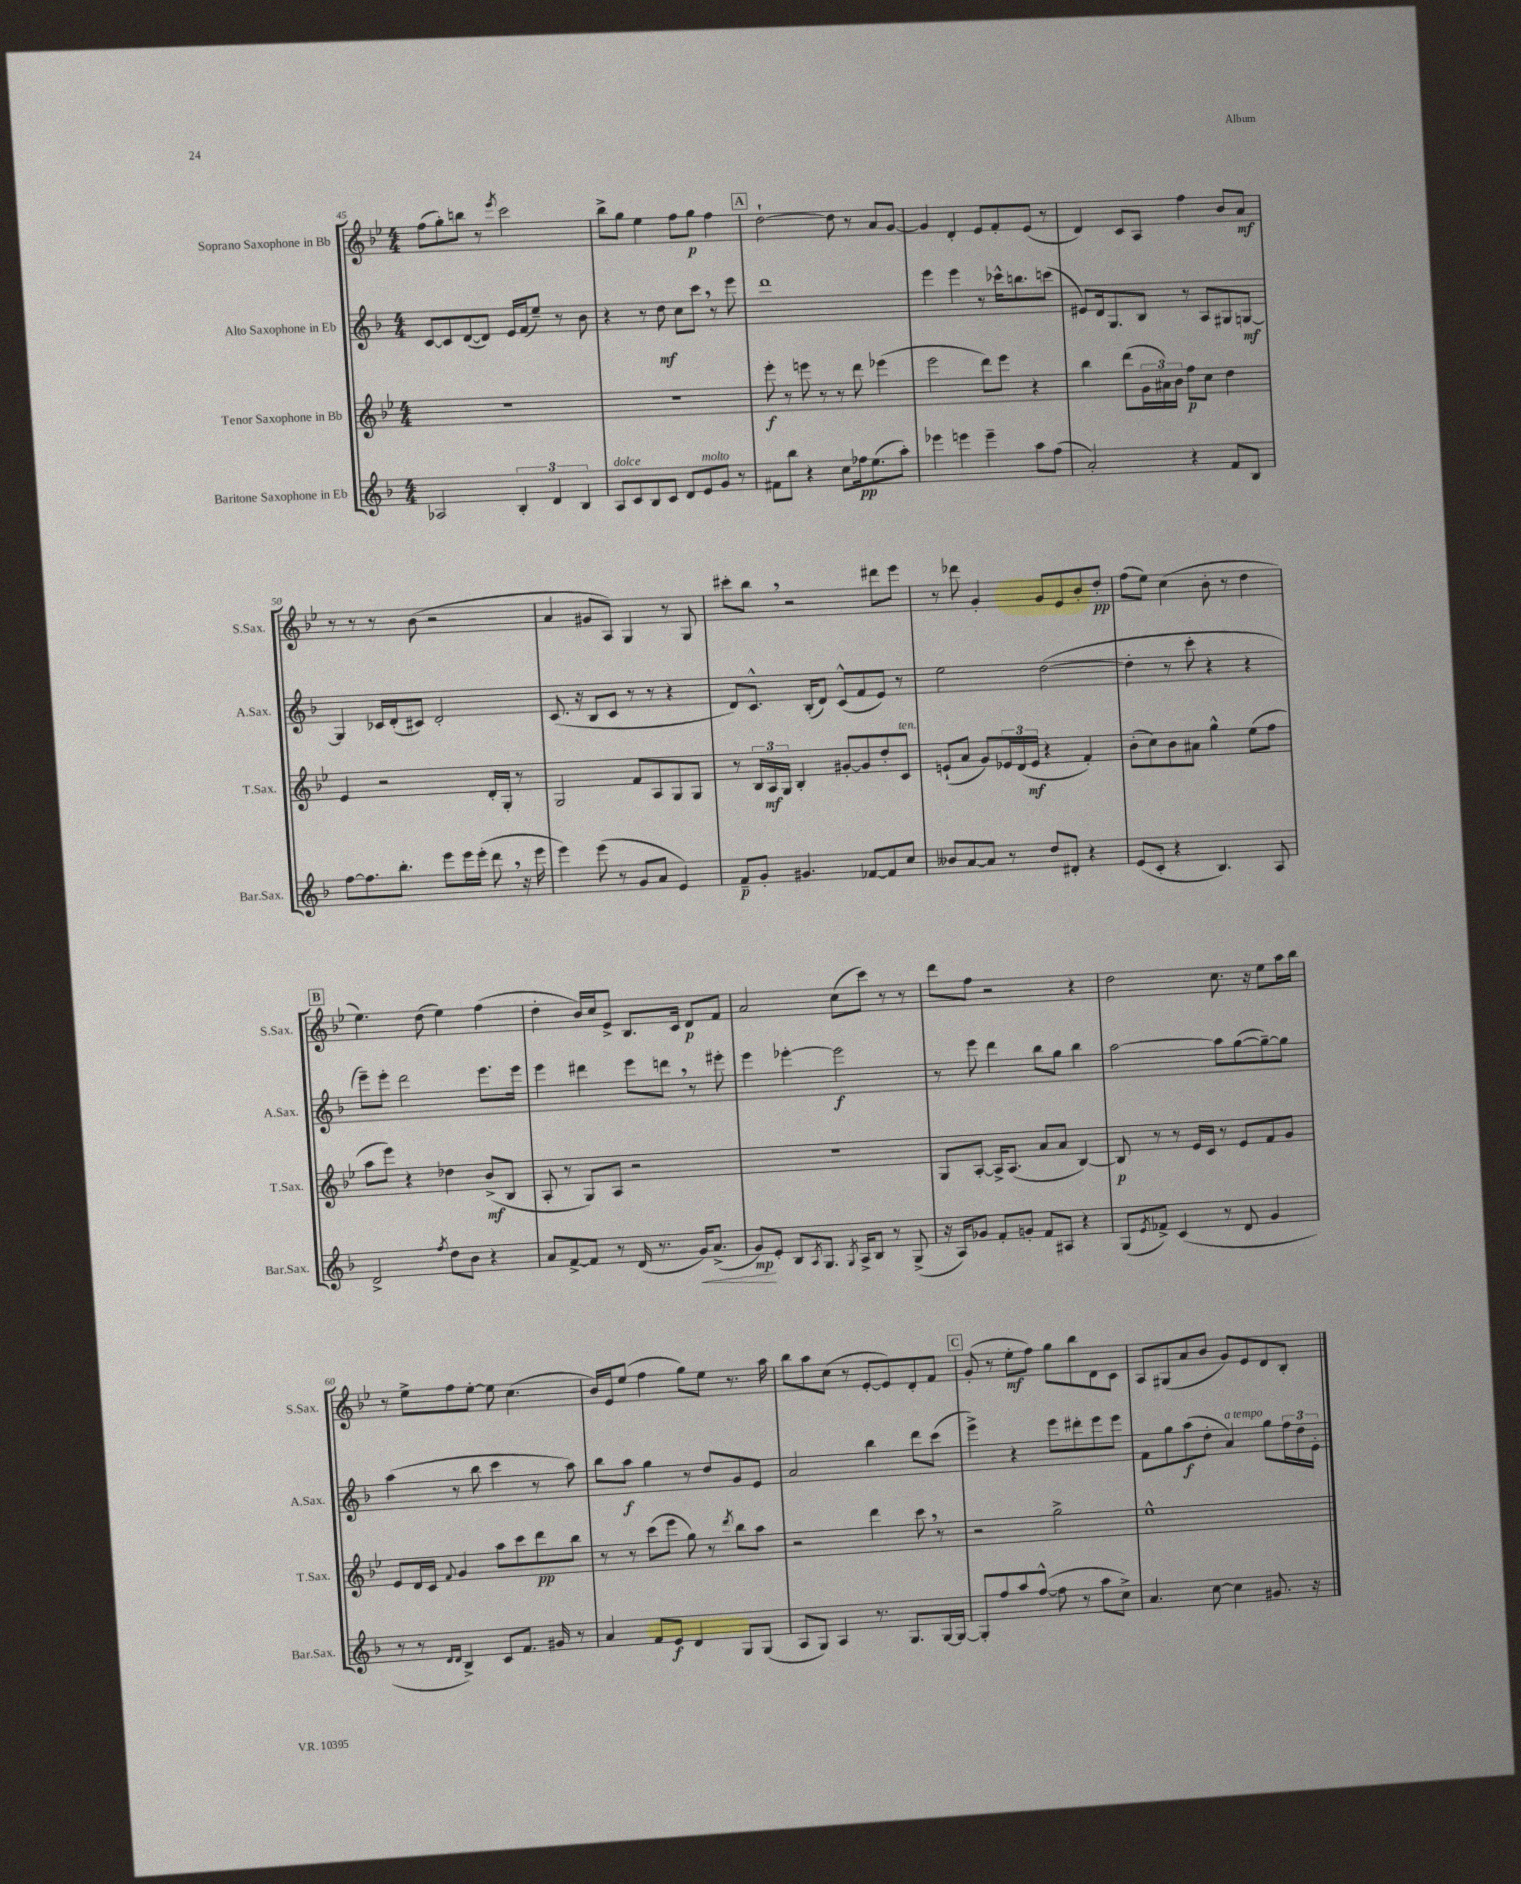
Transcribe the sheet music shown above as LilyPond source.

<<
\new StaffGroup <<
\new Staff = "s0" \with { instrumentName = "Soprano Saxophone in Bb" shortInstrumentName = "S.Sax." } {
    \clef treble \key bes \major \numericTimeSignature \time 4/4
    f''8( g''8-.) b''8 r8 \acciaccatura { ees'''8 } c'''2 |
    bes''8-> g''8 ees''4 f''8 g''8\p f''4 |
    \mark \markup { \box "A" } d''2~-! d''8 r8 a'8 g'8~ |
    g'4 d'4-. ees'8 f'8-. ees'8( r8 |
    d'4) c'8 a8 f''4 bes'8 a'8\mf |
    r8 r8 r8 bes'8( r2 |
    a'4 gis'8 a8) g4 r8 g8 |
    cis'''8-. bes''8 \breathe r2 dis'''8 ees'''8 |
    r8 des'''8 g'4-. g'8 ees'8 bes'8-. d''8-.\pp |
    f''8( ees''8) c''4( bes'8-. r8 d''4 |
    \mark \markup { \box "B" } ees''4.) d''8( ees''4) f''4( |
    d''4-. bes'16) c''16 ees'8-> bes8. c'16 d'8\p f'8 |
    a'2 c''8( c'''8) r8 r8 |
    d'''8 f''8 r2 r4 |
    d''2 c''8. r16 ees''8 a''16 bes''16 |
    r8 ees''8-> f''8 ees''8~-. ees''8 c''4.( |
    bes'16) ees'16 ees''8( f''4 g''8) ees''8 r8. a''16 |
    bes''8 a''8 c''8( r8 ees'8~-. ees'8) d'8-. f'8 |
    \mark \markup { \box "C" } g'8-.( r8 ees''8-.\mf f''8) g''8 bes''8 d'8 c'8 |
    a8 gis8( a'8 bes'8 g'8) ees'8 d'8 bes8-. \bar "|." |
}
\new Staff = "s1" \with { instrumentName = "Alto Saxophone in Eb" shortInstrumentName = "A.Sax." } {
    \clef treble \key f \major \numericTimeSignature \time 4/4
    c'8~ c'8 d'8~( d'8) e'16 f'16( e''8--) r8 bes'8 |
    r4 r8 d''8\mf c''8 c'''8 \breathe r8 e'''8 |
    \mark \markup { \box "A" } d'''1 |
    e'''4 e'''4 r8 ces'''16-^ b''8. c'''8( |
    eis'8) d'16 g8. bes8 r8 a8 gis8 g8~\mf |
    g4 ces'16 d'16-.( cis'8) d'2-. |
    c'8.( r16 bes8 c'8 r8 r8 r4 |
    d'8) c'8.-^ bes16-.( d'8) c'8-^( f'8 e'8) r8 |
    e''2 d''2~( |
    d''4-. r8 c'''8-. r4 r4 |
    \mark \markup { \box "B" } e'''8--) e'''8-. d'''2 e'''8. e'''16 |
    e'''4 dis'''4 e'''8 d'''8 \breathe r8 eis'''8-. |
    e'''4 ees'''4~-. ees'''2\f |
    r8 e'''8 d'''4 bes''8 g''8 bes''4 |
    a''2~ a''8 g''8~( g''8~--) g''8 |
    a''4( r8 bes''8 c'''4 r8 a''8) |
    bes''8 a''8\f g''4 r8 d''8 g'8 e'8 |
    a'2 bes''4 d'''8 c'''8( |
    \mark \markup { \box "C" } e'''4->) r4 e'''8 dis'''8-. e'''8 e'''8 |
    f'8 g''8 a''8\f( d''8-. a'4^\markup { \italic "a tempo" }) g''8 \tuplet 3/2 { f''16 d''16 e'16-. } \bar "|." |
}
\new Staff = "s2" \with { instrumentName = "Tenor Saxophone in Bb" shortInstrumentName = "T.Sax." } {
    \clef treble \key bes \major \numericTimeSignature \time 4/4
    R1 |
    R1 |
    \mark \markup { \box "A" } ees'''8-.\f r8 e'''8 r8 r8 d'''8 ees'''4( |
    ees'''2 d'''8) ees'''8 r4 |
    bes''4 d'''8( \tuplet 3/2 { g'16 ais'16) bes'16 } f''8\p c''8 d''4 |
    ees'4 r2 d'16-. g16-. r8 |
    g2 f'8 a8 g8 g8 |
    r8 \tuplet 3/2 { bes16 a16\mf g16 } bes4-. gis'8~-. gis'8 d''8-. c'8^\markup { \italic "ten." } |
    e'8-!( a'8 g'8) \tuplet 3/2 { ees'16 d'16( ees'16\mf } r4 f'4-.) |
    bes'8-.( c''8) bes'8 ais'8 g''4-^ ees''8( f''8 |
    \mark \markup { \box "B" } a''8 ees'''8) r4 des''4 bes'8->\mf( bes8 |
    a8-. r8 g8) a8 r2 |
    R1 |
    g8 a8~-. a16-> a8.( a'8 a'8 bes4~) |
    bes8\p r8 r8 ees'16 c'16 r8 ees'8 f'8 g'8 |
    ees'8 d'16 c'16 \appoggiatura { f'8 } g'4 a''8 c'''8 d'''8\pp bes''8 |
    r8 r8 c'''8( ees'''8 g''8) r8 \acciaccatura { d'''8 } bes''8 a''8 |
    r2 d'''4 c'''8 \breathe r8 |
    \mark \markup { \box "C" } r2 g''2-> |
    ees''1-^ \bar "|." |
}
\new Staff = "s3" \with { instrumentName = "Baritone Saxophone in Eb" shortInstrumentName = "Bar.Sax." } {
    \clef treble \key f \major \numericTimeSignature \time 4/4
    aes2 \tuplet 3/2 { bes4-. d'4 bes4 } |
    a8^\markup { \italic "dolce" } c'8 bes8 c'8 d'8 e'8^\markup { \italic "molto" } g'8 r8 |
    \mark \markup { \box "A" } fis'8 bes''8 r4 c''8 fes''16\pp e''8.( a''8-.) |
    ees'''4 e'''4 e'''4-- a''8 f''8( |
    a'2-.) r4 f'8 bes8 |
    f''8~ f''8. bes''8.-. e'''8 e'''16 e'''16-.( d'''8 \breathe r16 e'''16 |
    e'''4) e'''8( r8 g'8 a'8 e'4) |
    f'8--\p g'8-. gis'4. fes'8~ fes'8 c''8 |
    beses'8 a'8~ a'8 r8 d''8 dis'8-. r4 |
    e'8( c'8-. r4 bes4.) a8 |
    \mark \markup { \box "B" } d'2-> \acciaccatura { f''8 } d''8 bes'8 r4 |
    a'8 f'8~-> f'8 r8 d'16( r8. g'16\<) a'8.->( |
    g'8\mp\!) e'8-. bes8 \acciaccatura { a8 } g8. \acciaccatura { g8 } a16-> bes8 r8 g8->( |
    r16 a16) ges'8 f'8-. g'8-. f'8 ais8 r4 |
    g8( \acciaccatura { e'8 } fes'8->) c'4( r8 d'8 g'4 |
    r8 r8 \grace { d'16 d'16 } bes4->) c'8 f'8. gis'16 r8 |
    a'4 f'8 e'8\f d'4 g8 g8( |
    a8 g8) a4 r8. g8. g16~ g16~ |
    \mark \markup { \box "C" } g8-. f''8 a''8 f''8~-^( f''8 r8 a''8 c''8->) |
    a'4. c''8~ c''4 gis'8. r16 \bar "|." |
}
>>
>>
\layout { \context { \Score currentBarNumber = #45 } }
